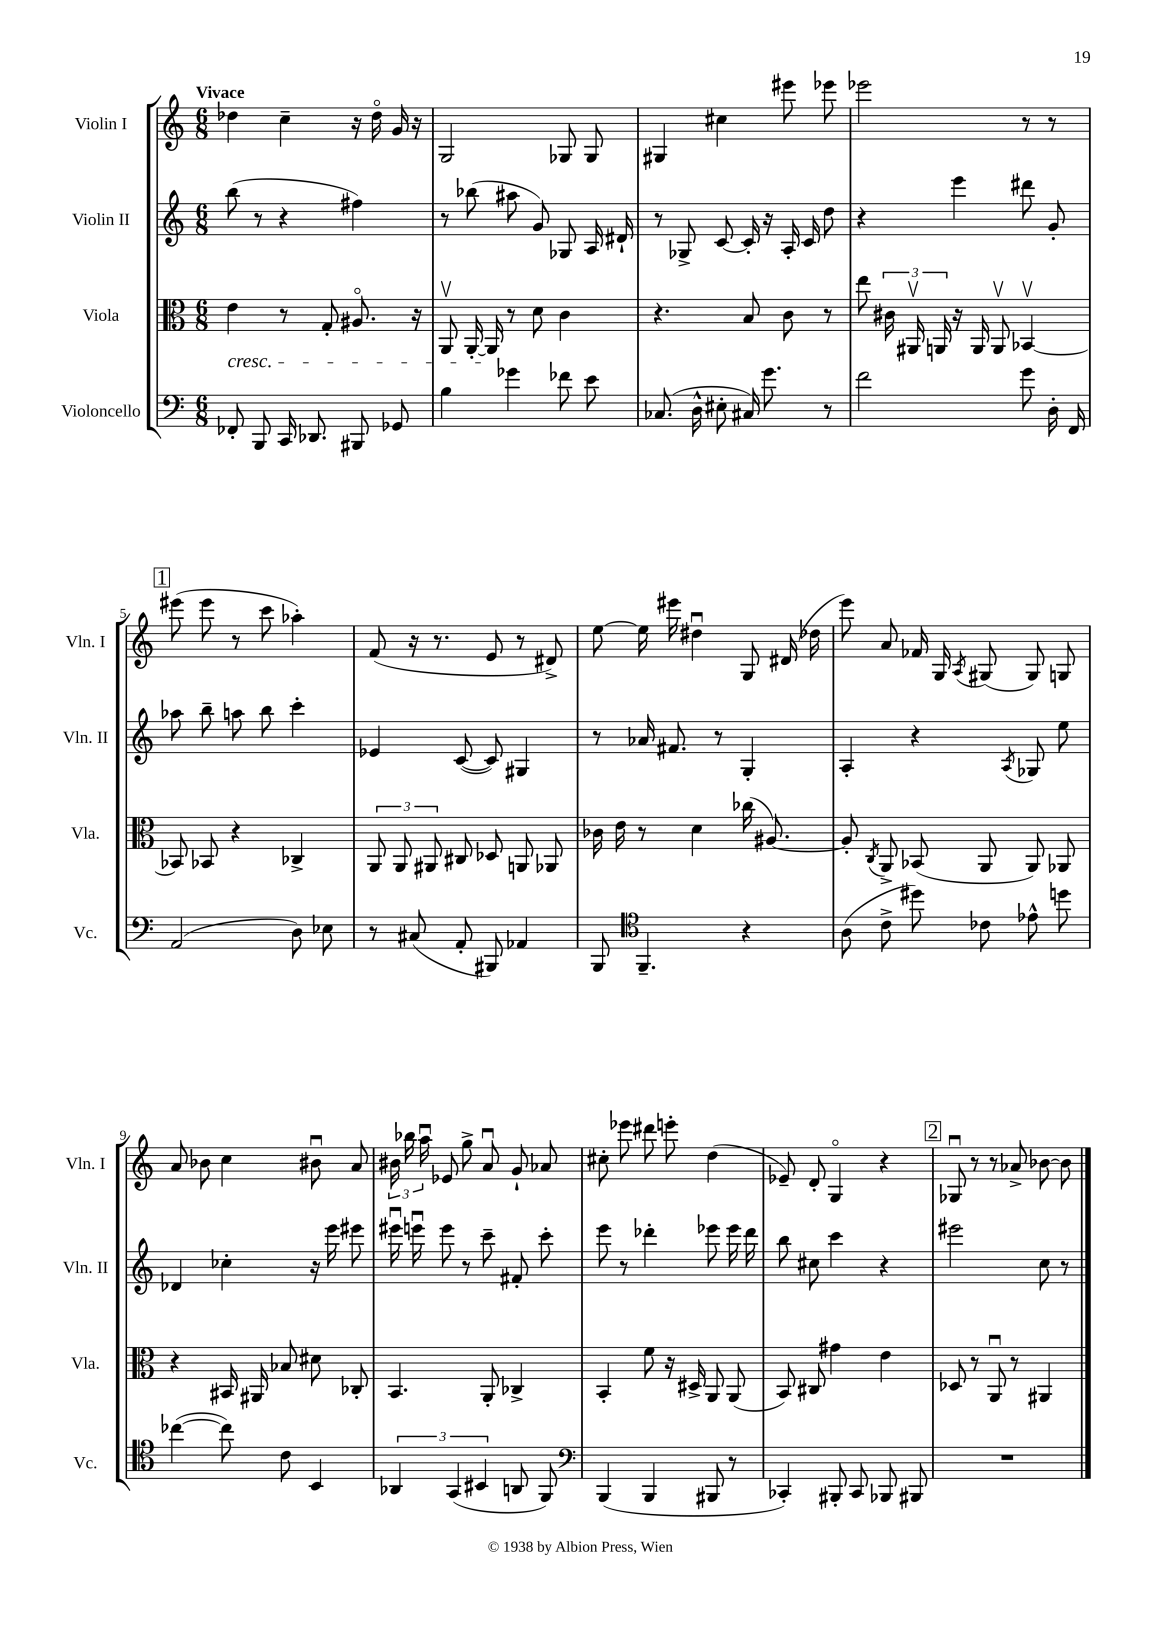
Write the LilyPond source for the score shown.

<<
\new StaffGroup <<
\new Staff = "s0" \with { instrumentName = "Violin I" shortInstrumentName = "Vln. I" } {
    \clef treble \key c \major \numericTimeSignature \time 6/8 \tempo "Vivace"
    \autoBeamOff des''4 c''4-- r16 des''16\flageolet g'16 r16 |
    g2 ges8 ges8 |
    gis4 cis''4 eis'''8 ees'''8 |
    ees'''2 r8 r8 |
    \mark \markup { \box "1" } eis'''8( eis'''8 r8 c'''8 aes''4-.) |
    f'8( r16 r8. e'8 r8 dis'8->) |
    e''8~ e''16 eis'''16 dis''4\downbow g8 dis'16( des''16 |
    e'''8) a'8 fes'16 g16 \acciaccatura { a8 } gis8( gis8) g8 |
    a'8 bes'8 c''4 bis'8\downbow a'8 |
    \tuplet 3/2 { bis'16 bes''16 a''16\downbow } ees'8 g''8-> a'8\downbow g'8-! aes'8 |
    cis''8-. ees'''8 dis'''8 e'''8-. d''4( |
    ees'8--) d'8-. g4\flageolet r4 |
    \mark \markup { \box "2" } ges8\downbow r8 r8 aes'8-> bes'8~ bes'8 \bar "|." |
}
\new Staff = "s1" \with { instrumentName = "Violin II" shortInstrumentName = "Vln. II" } {
    \clef treble \key c \major \numericTimeSignature \time 6/8
    \autoBeamOff b''8( r8 r4 fis''4) |
    r8 bes''8( ais''8 g'8) ges8 a16 dis'16-! |
    r8 ges8-> c'8~ c'16-. r16 a16-. c'16 d''8 |
    r4 e'''4 dis'''8 g'8-. |
    \mark \markup { \box "1" } aes''8 b''8-- a''8 b''8 c'''4-. |
    ees'4 c'8~( c'8) gis4 |
    r8 aes'16 fis'8. r8 g4-. |
    a4-. r4 \acciaccatura { a8 } ges8 e''8 |
    des'4 ces''4-. r16 e'''16 eis'''8 |
    eis'''16\downbow e'''16\downbow e'''8 r8 c'''8-- fis'8-. c'''8-. |
    e'''8 r8 des'''4-. ees'''8 ees'''16 des'''16 |
    b''8 cis''8 c'''4 r4 |
    \mark \markup { \box "2" } eis'''2 c''8 r8 \bar "|." |
}
\new Staff = "s2" \with { instrumentName = "Viola" shortInstrumentName = "Vla." } {
    \clef alto \key c \major \numericTimeSignature \time 6/8
    \autoBeamOff e'4\cresc r8 g8-. ais8.\flageolet r16 |
    a,8\upbow a,16~-. a,16\! r8 d'8 c'4 |
    r4. b8 c'8 r8 |
    e''8 \tuplet 3/2 { cis'16 ais,16\upbow a,16 } r16 a,16 a,8\upbow bes,4~\upbow |
    \mark \markup { \box "1" } bes,8 bes,8 r4 ces4-> |
    \tuplet 3/2 { a,8 a,8 ais,8 } cis8 des8 a,8 aes,8 |
    ces'16 e'16 r8 d'4 ces''16( ais8.~) |
    ais8-. \acciaccatura { c8 } a,8-> bes,8( a,8 a,8) aes,8 |
    r4 bis,16 ais,16 bes8 dis'8 ces8-. |
    b,4. a,8-. ces4-> |
    b,4-. f'8 r16 dis16-> a,8 a,8( |
    b,8) cis8 gis'4 e'4 |
    \mark \markup { \box "2" } des8 r8 a,8\downbow r8 ais,4 \bar "|." |
}
\new Staff = "s3" \with { instrumentName = "Violoncello" shortInstrumentName = "Vc." } {
    \clef bass \key c \major \numericTimeSignature \time 6/8
    \autoBeamOff fes,8-. b,,8 c,16 des,8. bis,,8 ges,8 |
    b4 ges'4 fes'8 e'8 |
    ces8.( d16-^ eis8-. cis16) g'8. r8 |
    f'2 g'8 d16-. f,16 |
    \mark \markup { \box "1" } a,2( d8) ees8 |
    r8 cis8( a,8-. bis,,8) aes,4 |
    b,,8 \clef tenor f,4.-- r4 |
    a8( c'8-> dis''8) ces'8 ees'8-^ d''8 |
    ces''4~( ces''8) c'8 b,4 |
    \tuplet 3/2 { aes,4 g,4( bis,4 } a,8 f,8) |
    \clef bass b,,4( b,,4 bis,,8 r8 |
    ces,4-.) bis,,8-. ces,8 bes,,8 bis,,8 |
    \mark \markup { \box "2" } R2. \bar "|." |
}
>>
>>
